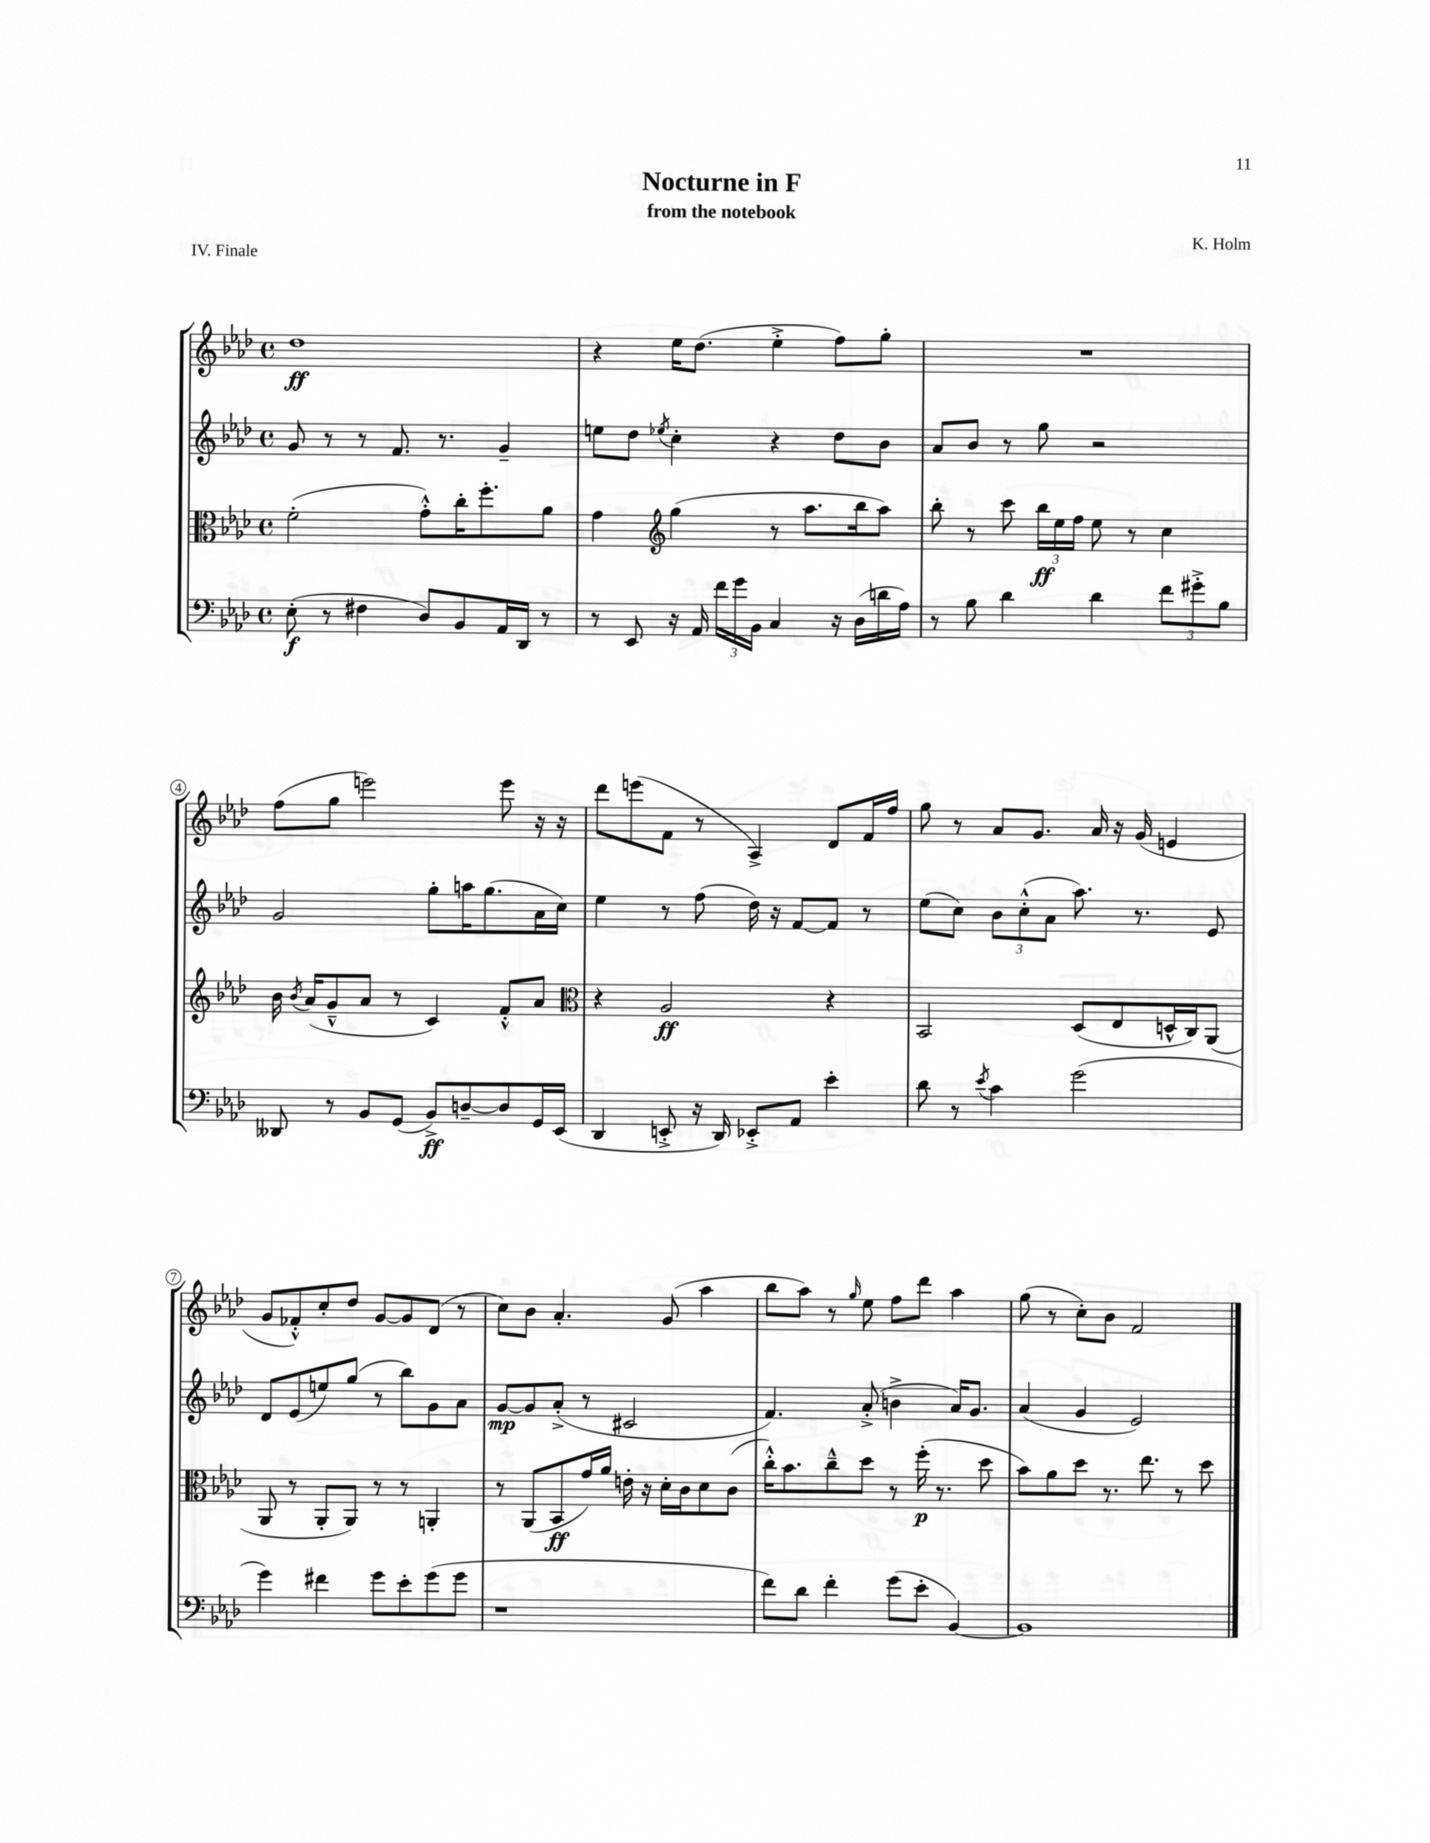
\header { title = "Nocturne in F" composer = "K. Holm" subtitle = "from the notebook" piece = "IV. Finale" }
<<
\new StaffGroup <<
\new Staff = "s0" {
    \clef treble \key aes \major \defaultTimeSignature \time 4/4
    \autoBeamOff des''1\ff |
    r4 ees''16[ des''8.]( ees''4-.-> f''8[) g''8]-. |
    R1 |
    f''8[( g''8] e'''2) e'''8 r16 r16 |
    des'''8[ e'''8( f'8] r8 aes4->) des'8[ f'16 f''16] |
    g''8 r8 aes'8[ g'8.] aes'16 r16 g'16( e'4 |
    g'8[ fes'8-.-^) c''8-. des''8] g'8[~ g'8 des'8]( r8 |
    c''8[) bes'8] aes'4.-. g'8( aes''4 |
    bes''8[ aes''8]) r8 \grace { g''16 } ees''8 f''8[ des'''8] aes''4 |
    g''8( r8 c''8[-.) bes'8] f'2 \bar "|." |
}
\new Staff = "s1" {
    \clef treble \key aes \major \defaultTimeSignature \time 4/4
    \autoBeamOff g'8 r8 r8 f'8. r8. g'4-- |
    e''8[ des''8] \acciaccatura { ees''8 } c''4-. r4 des''8[ bes'8] |
    aes'8[ bes'8] r8 g''8 r2 |
    g'2 g''8[-. a''16 g''8.( aes'16 c''16]) |
    ees''4 r8 f''8( des''16) r16 f'8[~ f'8] r8 |
    ees''8[( c''8]) \tuplet 3/2 { bes'8[ c''8-.-^( aes'8] } aes''8.) r8. ees'8 |
    des'8[ ees'8( e''8) g''8]( r8 bes''8[) g'8 aes'8] |
    g'8[~\mp g'8 aes'8]-.->( r8 cis'2 |
    f'4.) aes'8-.->( b'4-> aes'16[) g'8.] |
    aes'4( g'4 ees'2) \bar "|." |
}
\new Staff = "s2" {
    \clef alto \key aes \major \defaultTimeSignature \time 4/4
    \autoBeamOff f'2-.( g'8[-.-^) c''16-. f''8.-. aes'8] |
    g'4 \clef treble g''4( r8 aes''8.[ bes''16 aes''8]) |
    bes''8-. r8 c'''8 \tuplet 3/2 { bes''16[\ff ees''16 f''16] } ees''8 r8 c''4 |
    bes'16 \acciaccatura { bes'8 } aes'16[( g'8---^ aes'8] r8 c'4) f'8[-.-^ aes'8] |
    \clef alto r4 aes2\ff r4 |
    bes,2 des8[( ees8 d16-^ c16) aes,8]( |
    aes,8 r8 aes,8[-. aes,8]) r8 r8 a,4-. |
    r8 aes,8[( bes,8\ff g'16) aes'16] e'16-. r16 des'16[-. c'16 des'8 c'8]( |
    c''16[-.-^) bes'8. c''8---^ des''8] r8 f''16-.\p( r8. des''8 |
    bes'8[) aes'8 des''8] r8. ees''8. r8 des''8 \bar "|." |
}
\new Staff = "s3" {
    \clef bass \key aes \major \defaultTimeSignature \time 4/4
    \autoBeamOff ees8-.\f( r8 fis4 des8[) bes,8 aes,16 des,16] r8 |
    r8 ees,8 r16 aes,16 \tuplet 3/2 { f'16[ g'16 bes,16] } c4 r16 des16[( d'16 aes16]) |
    r8 bes8 des'4 des'4 \tuplet 3/2 { f'8[ gis'8-.-> bes8] } |
    deses,8 r8 bes,8[ g,8]( bes,8[->\ff) d8~-- d8 g,16 ees,16]( |
    des,4 e,8-.-> r16 des,16) ees,8[-.-> aes,8] ees'4-. |
    des'8 r8 \acciaccatura { ees'8 } c'4 g'2( |
    g'4) fis'4 g'8[ ees'8-. g'8( g'8] |
    r1 |
    f'8[) des'8] f'4-. g'8[( ees'8]-. bes,4~) |
    bes,1 \bar "|." |
}
>>
>>
\layout { \context { \Score \override BarNumber.stencil = #(make-stencil-circler 0.1 0.3 ly:text-interface::print) } }
